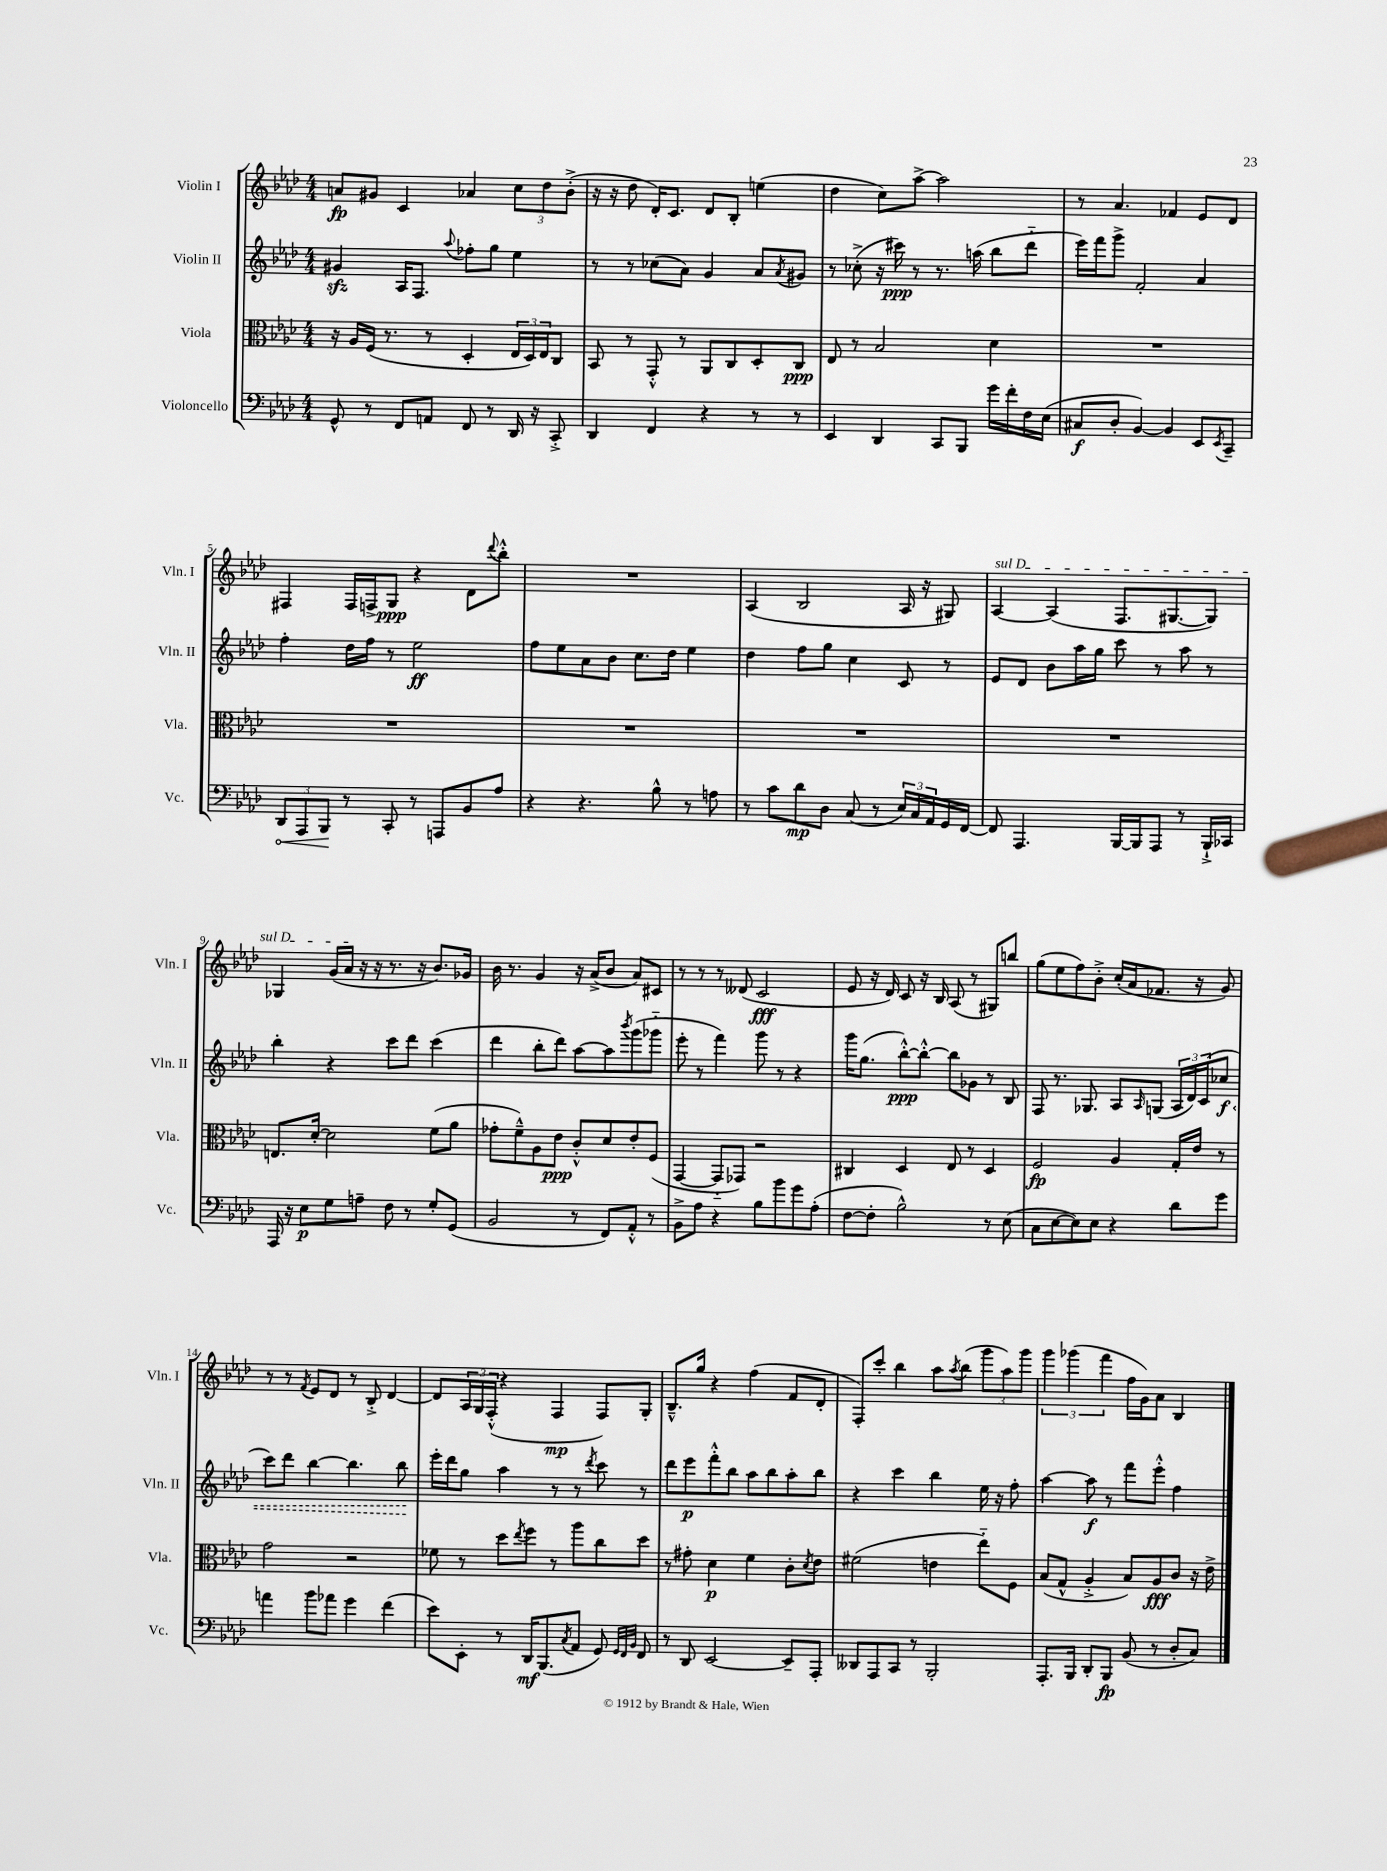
<<
\new StaffGroup <<
\new Staff = "s0" \with { instrumentName = "Violin I" shortInstrumentName = "Vln. I" } {
    \clef treble \key aes \major \numericTimeSignature \time 4/4
    a'8\fp gis'8 c'4 aes'4 \tuplet 3/2 { c''8 des''8 bes'8-.->( } |
    r16 r16 des''8 des'16-.) c'8. des'8 bes8-. e''4( |
    des''4 c''8) aes''8~-> aes''2 |
    r8 aes'4. fes'4 ees'8 des'8 |
    fis4 fis16 f16-> g8\ppp r4 des'8 \appoggiatura { des'''8 } bes''8-.-^ |
    R1 |
    aes4( bes2 aes16 r16 gis8) |
    \once \override TextSpanner.bound-details.left.text = \markup { \italic "sul D" } aes4~\startTextSpan aes4( f8. gis8.~ gis8) |
    ges4 g'16( aes'16\stopTextSpan r16 r16 r8. r16 bes'8.) ges'16 |
    bes'16 r8. g'4 r16 aes'16->( bes'8 aes'8) cis'8 |
    r8 r8 r8 deses'8( c'2\fff |
    ees'8 r16 des'16) c'8 r16 bes16 aes8( r8 gis8) b''8 |
    g''8( ees''8 f''8) bes'8-.-> c''16-.( aes'16 fes'8. r16 g'8) |
    r8 r8 \acciaccatura { f'8 } ees'8 des'8 r8 bes8-.-> des'4~ |
    des'8 \tuplet 3/2 { aes16 g16 f16-.-^( } r4 f4\mp f8) g8-. |
    bes8.---^ g''16 r4 f''4( f'8 des'8-. |
    f8-.) c'''8-. bes''4 aes''8 \acciaccatura { aes''8 } bes''8( \tuplet 3/2 { g'''8 aes''8) g'''8 } |
    \tuplet 3/2 { g'''4 ges'''4( f'''4 } f''16 g'16) aes'8 bes4 \bar "|." |
}
\new Staff = "s1" \with { instrumentName = "Violin II" shortInstrumentName = "Vln. II" } {
    \clef treble \key aes \major \numericTimeSignature \time 4/4
    gis'4\sfz aes16 f8. \appoggiatura { aes''8 } fes''8-. g''8 ees''4 |
    r8 r8 ces''8( aes'8) g'4 aes'8 \acciaccatura { aes'8 } gis'8 |
    r8 ces''8-.->( r16 cis'''16\ppp) r8 r8. a''16( bes''8 des'''8-_ |
    ees'''16) f'''16 g'''8-> f'2-. aes'4 |
    f''4-. des''16 f''16 r8 ees''2\ff |
    f''8 ees''8 aes'8 bes'8 c''8. des''16 ees''4 |
    des''4 f''8 g''8 c''4 c'8 r8 |
    ees'8 des'8 bes'8 aes''16 g''16 c'''8 r8 aes''8 r8 |
    bes''4-. r4 c'''8 des'''8 c'''4( |
    des'''4 bes''8-. des'''8) aes''8~ aes''8 \acciaccatura { bes'''8 } g'''8( ges'''8-_ |
    ees'''8-. r8 f'''4) g'''8 r8 r4 |
    g'''16 g''8.( bes''8~-.-^\ppp) bes''8~-.-^ bes''8 ges'8 r8 bes8 |
    f8 r8. ges8. aes8 \grace { aes16 } g8( \tuplet 3/2 { aes16 des'16) c'16( } \once \override Hairpin.style = #'dashed-line ces''8\f\< |
    c'''8) des'''8 bes''4~ bes''4. bes''8\! |
    ees'''16-. des'''16 g''8 aes''4 r8 r8 \acciaccatura { des'''8 } c'''8 r8 |
    des'''8 ees'''8\p f'''8-.-^ bes''8 aes''8 bes''8 aes''8-. bes''8 |
    r4 c'''4 bes''4 ees''16 r16 f''8-. |
    aes''4~ aes''8\f r8 f'''8 ees'''8-.-^ f''4 \bar "|." |
}
\new Staff = "s2" \with { instrumentName = "Viola" shortInstrumentName = "Vla." } {
    \clef alto \key aes \major \numericTimeSignature \time 4/4
    r16 aes16 f16( r8. r8 des4-. \tuplet 3/2 { ees16 des16) ees16 } c8 |
    bes,8 r8 g,8-.-^ r8 aes,8 c8 des8-. c8\ppp |
    ees8 r8 bes2 des'4 |
    R1 |
    R1 |
    R1 |
    R1 |
    R1 |
    e8. des'16~-. des'2 f'8( aes'8 |
    ges'8-. f'8---^) aes8 ees'8\ppp c'8-.-^ des'8 ees'8-. f8( |
    g,4~ g,8-_ ges,8) r2 |
    cis4 des4 ees8 r8 des4 |
    f2\fp aes4 g16-. ees'16 r8 |
    g'2 r2 |
    fes'8 r8 des''8 \acciaccatura { ees''8 } f''8 r8 aes''8 c''8 des''8 |
    r8 gis'8-. des'4\p f'4 c'8-. \acciaccatura { des'8 } ees'8 |
    fis'2( e'4 ees''8-_) f8 |
    bes8( g8-^ aes4-.-> bes8) aes8\fff c'8 r16 ees'16-> \bar "|." |
}
\new Staff = "s3" \with { instrumentName = "Violoncello" shortInstrumentName = "Vc." } {
    \clef bass \key aes \major \numericTimeSignature \time 4/4
    g,8-^ r8 f,8 a,8 f,8 r8 des,16 r16 c,8-.-> |
    des,4 f,4 r4 r8 r8 |
    ees,4 des,4 c,8 bes,,8 g'16 f'16-. f16 ees16( |
    cis8\f des8-. bes,4~) bes,4 ees,8 \acciaccatura { ees,8 } c,8-- |
    \tuplet 3/2 { \once \override Hairpin.circled-tip = ##t des,8\< aes,,8 bes,,8\! } r8 c,8-. r8 a,,8 bes,8 aes8 |
    r4 r4. bes8-^ r8 a8 |
    r8 c'8 des'8\mp des8 c8( r8 \tuplet 3/2 { ees16) c16 aes,16 } g,16 f,16~ |
    f,8 aes,,4. bes,,16~ bes,,16 aes,,8 r8 bes,,16-!-> ces,16 |
    aes,,16 r16 ees8\p g8 a8-- f8 r8 g8-. g,8( |
    bes,2 r8 f,8) aes,8-.-^ r8 |
    bes,8-> aes8 r4 bes8 bes'8 g'8 aes8-.( |
    f8~ f8-. bes2-^) r8 ees8( |
    c8 ees8~ ees8) ees8 r4 des'8 g'8 |
    a'4 bes'8 aes'8 g'4 f'4( |
    ees'8) ees,8-. r8 des,16\mf bes,,8.( \acciaccatura { c8 } aes,8 g,8) \grace { g,32 f,32 bes,32 } f,8 |
    r8 des,8 ees,2~ ees,8-- aes,,8-. |
    deses,8 aes,,8 c,8 r8 bes,,2-. |
    aes,,8.-. bes,,16 des,8-. bes,,8\fp bes,8( r8 des8-. c8) \bar "|." |
}
>>
>>
